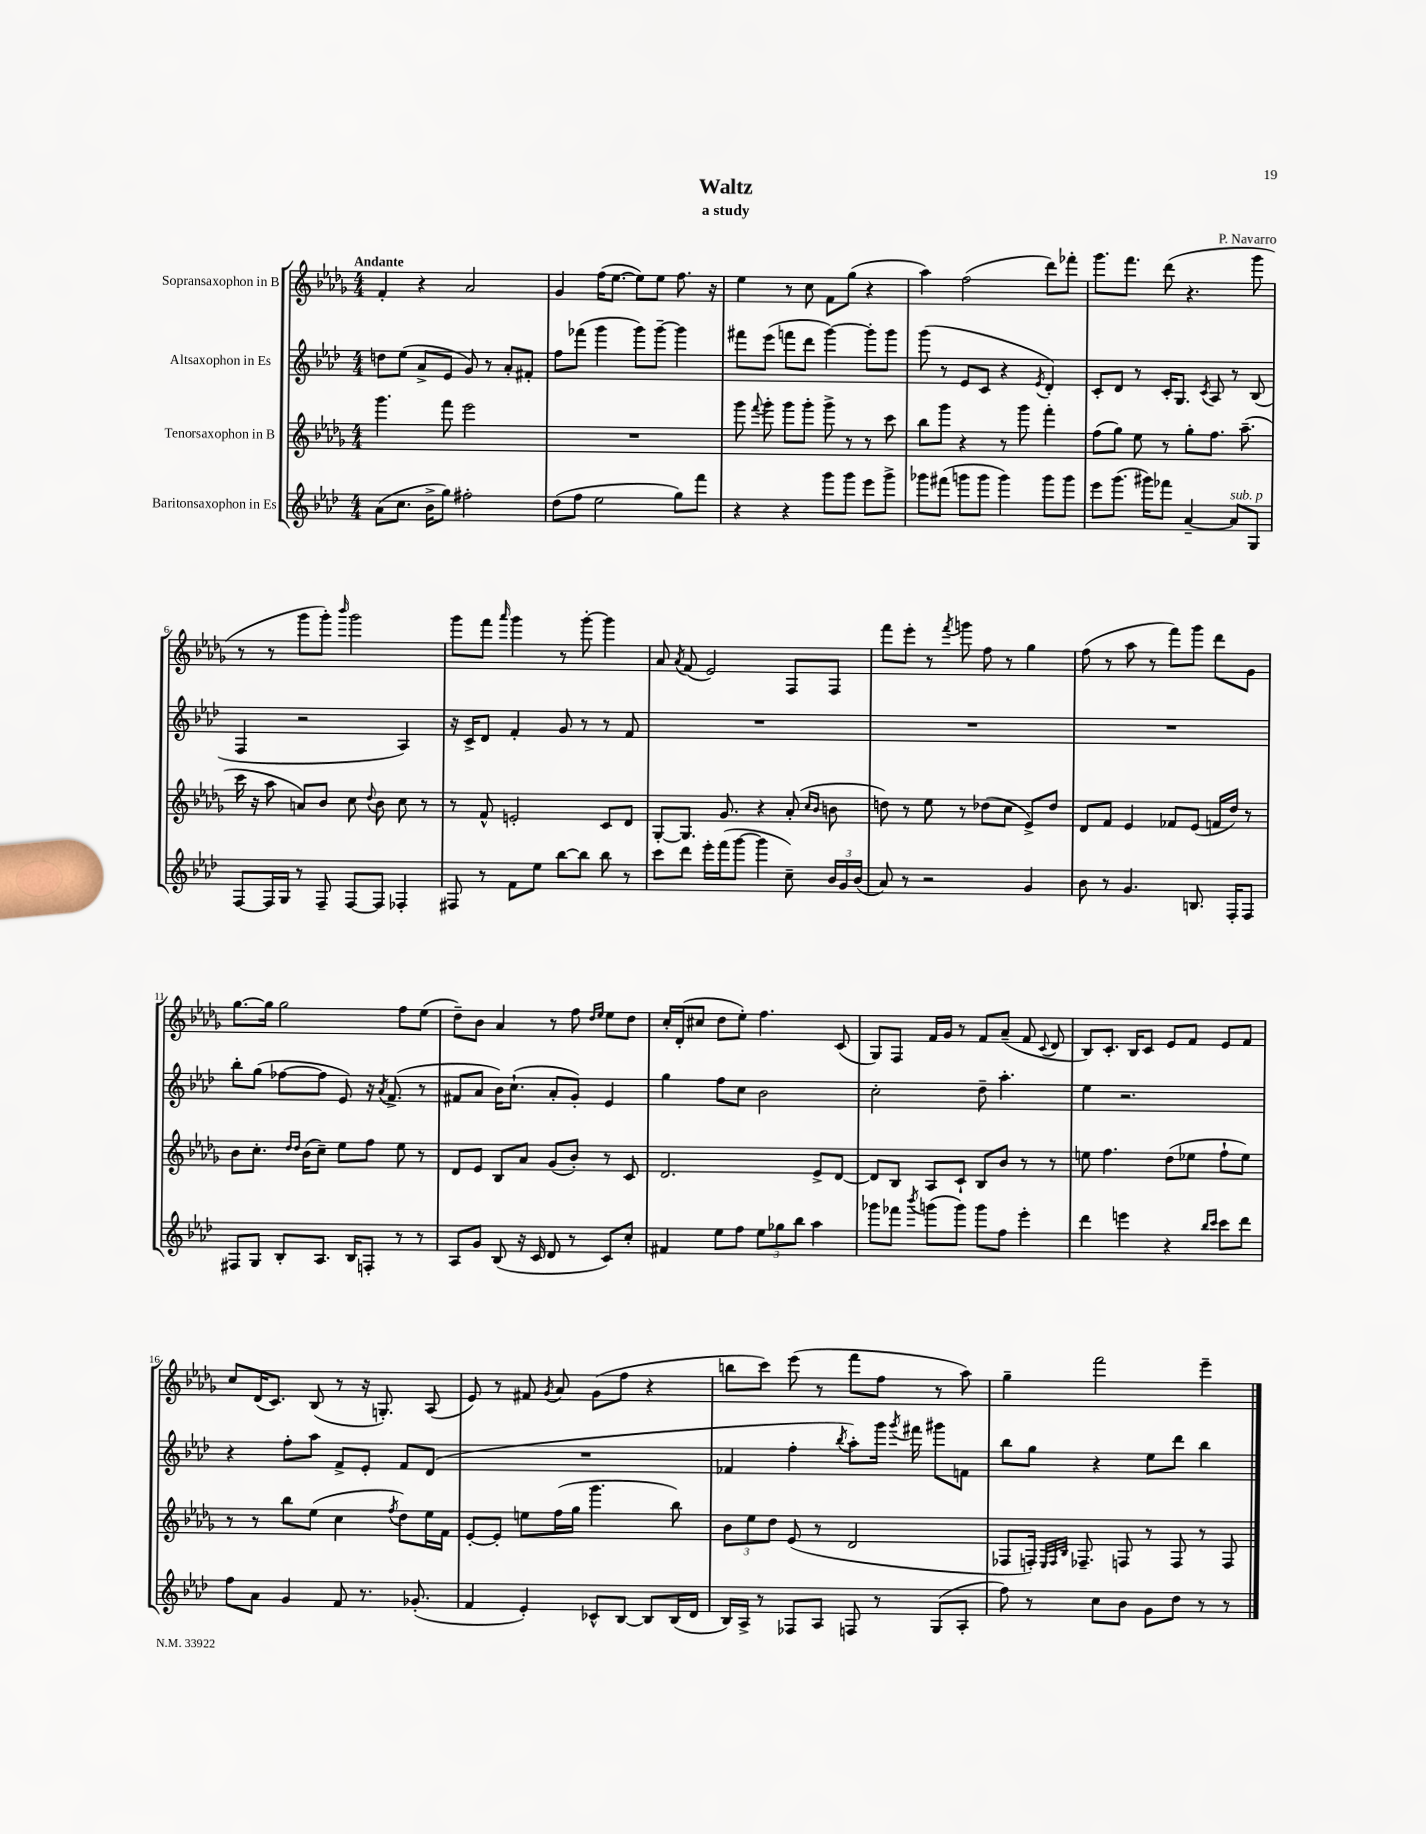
\header { title = "Waltz" composer = "P. Navarro" subtitle = "a study" }
<<
\new StaffGroup <<
\new Staff = "s0" \with { instrumentName = "Sopransaxophon in B" } {
    \clef treble \key des \major \numericTimeSignature \time 4/4 \tempo "Andante"
    \autoBeamOff f'4-. r4 aes'2 |
    ges'4 f''16[( ees''8.]~ ees''8[) ees''8] f''8. r16 |
    ees''4 r8 c''8 f'8[ ges''8]( r4 |
    aes''4) f''2( des'''8[) fes'''8]-. |
    ges'''8.[ f'''8.] des'''8( r4. ges'''8 |
    r8 r8 ges'''8[ ges'''8]-.) \grace { bes'''16 } ges'''2 |
    ges'''8[ f'''8] \grace { aes'''16 } ges'''4 r8 ges'''8~-. ges'''4 |
    aes'8 \acciaccatura { aes'8 } f'8( ees'2) f8[ f8] |
    f'''8[ ees'''8]-. r8 \acciaccatura { f'''8 } g'''8 f''8 r8 ges''4 |
    f''8( r8 aes''8 r8 f'''8[) ges'''8] des'''8[ ges'8] |
    ges''8.[~ ges''16] ges''2 f''8[ ees''8]( |
    des''8[--) bes'8] aes'4 r8 f''8 \grace { des''16[ ees''16] } ees''8[ des''8] |
    c''16[-. des'16-.( cis''8] des''8[ ees''8]-.) f''4. c'8( |
    ges8[) f8] f'16[ ges'16] r8 f'8[ aes'8]--( f'8 \appoggiatura { c'8 } des'8 |
    bes8[) c'8.]-. bes16[ c'8] ees'8[ f'8] ees'8[ f'8] |
    c''8[ des'16( c'8.]) bes8( r8 r16 g8.-.) aes8( |
    ees'8) r8 fis'8 \acciaccatura { ges'8 } aes'8 ges'8[( f''8] r4 |
    b''8[ c'''8]) ees'''8( r8 f'''8[ f''8] r8 aes''8) |
    ges''4-- f'''2 ees'''4-- \bar "|." |
}
\new Staff = "s1" \with { instrumentName = "Altsaxophon in Es" } {
    \clef treble \key aes \major \numericTimeSignature \time 4/4
    \autoBeamOff d''8[ ees''8]( aes'8[-> ees'8] g'8) r8 aes'8[-. fis'8]-. |
    f''8[ fes'''8]( g'''4 g'''8[) g'''8]~-- g'''4 |
    fis'''8[ ees'''8]( f'''8[ des'''8] g'''4~) g'''8[-. g'''8] |
    g'''8( r8 ees'8[ c'8] r4 \acciaccatura { ees'8 } des'4-.) |
    c'8[-. des'8] r8 c'16[-. g8.] \acciaccatura { c'8 } aes8 r8 bes8( |
    f4 r2 aes4) |
    r16 c'16[-> des'8] f'4-. g'8 r8 r8 f'8 |
    R1 |
    R1 |
    R1 |
    bes''8[-. g''8]( fes''8[~ fes''8] ees'8) r16 \acciaccatura { aes'8 } f'8.->( r8 |
    fis'8[ aes'8] bes'16[) c''8.]-!( aes'8[-. g'8]-.) ees'4 |
    g''4 f''8[ c''8] bes'2 |
    c''2-. des''8-- aes''4.-. |
    ees''4 r2. |
    r4 f''8[-. aes''8] f'8[-> ees'8]-. f'8[ des'8]( |
    R1 |
    fes'4 f''4-. \acciaccatura { bes''8 } aes''8[-.) g'''16] \acciaccatura { g'''8 } fis'''16 gis'''8[ f'8] |
    bes''8[ g''8] r4 ees''8[ des'''8] bes''4 \bar "|." |
}
\new Staff = "s2" \with { instrumentName = "Tenorsaxophon in B" } {
    \clef treble \key des \major \numericTimeSignature \time 4/4
    \autoBeamOff ges'''4. f'''8 ees'''2 |
    R1 |
    ges'''8 \appoggiatura { f'''8 } ges'''8-. ges'''8[ ges'''8]-. ges'''8-> r8 r8 c'''8 |
    bes''8[ ges'''8] r4 r8 ges'''8 f'''4-. |
    f''8[( ges''8]) ees''8 r8 ges''8[-. f''8.] aes''8.--( |
    c'''16 r16 aes''8 a'8[) bes'8] c''8 \appoggiatura { des''8 } bes'8 c''8 r8 |
    r8 f'8-^ e'2-. c'8[ des'8] |
    ges8[~-. ges8.] ges'8. r4 aes'8-.( \grace { c''16[ bes'16] } b'8 |
    d''8) r8 ees''8 r8 des''8[( c''8] ees'8[->) des''8] |
    des'8[ f'8] ees'4 fes'8[ ees'8]( f'16[ des''16]) r8 |
    bes'8[ c''8.]-. \grace { des''16[ des''16] } bes'16[( c''8]--) ees''8[ f''8] ees''8 r8 |
    des'8[ ees'8] bes8[ aes'8] ges'8[( bes'8]-.) r8 c'8 |
    des'2. ees'8[-> des'8]~ |
    des'8[ bes8] aes8[ c'8]-! bes8[ bes'8] r8 r8 |
    e''8 f''4. des''8[( ees''8] f''8[-! ees''8]) |
    r8 r8 bes''8[ ees''8]( c''4 \acciaccatura { f''8 } des''8[) ees''16 f'16] |
    ees'8[~-. ees'8]-. e''8[ f''16( ges''16] ges'''4. bes''8) |
    \tuplet 3/2 { bes'8[ ees''8 des''8] } ees'8( r8 des'2 |
    fes8[ f16]-.) \grace { ees32[ f32 bes32] } fes8.-- f8 r8 f8 r8 f8 \bar "|." |
}
\new Staff = "s3" \with { instrumentName = "Baritonsaxophon in Es" } {
    \clef treble \key aes \major \numericTimeSignature \time 4/4
    \autoBeamOff aes'8[( c''8.] bes'16[-> g''8]) fis''2-. |
    des''8[( f''8] ees''2 g''8[) f'''8] |
    r4 r4 g'''8[ g'''8] ees'''8[ g'''8]-> |
    ges'''8[ fis'''8]( g'''8[ g'''8] g'''4) g'''8[ g'''8] |
    ees'''8[ g'''8.]( gis'''16[) fes'''8] aes'4~-- aes'8[^\markup { \italic "sub. p" } g8] |
    f8[~ f16 g16] r8 f8-- f8[~ f8] fes4-. |
    fis8 r8 f'8[ ees''8] bes''8[~ bes''8] bes''8 r8 |
    c'''8[ des'''8] ees'''16[-. f'''16( g'''8]~ g'''4 c''8--) \tuplet 3/2 { bes'16[ g'16 bes'16]( } |
    aes'8) r8 r2 g'4 |
    bes'8 r8 g'4. b8. f16[-. f8] |
    fis8[ g8] bes8[-. aes8.] bes16[ f8]-. r8 r8 |
    aes8[ g'8] bes8( r16 c'16 des'8 r8 c'8[) c''8]-. |
    fis'4 ees''8[ f''8] \tuplet 3/2 { ees''8[ ges''8 bes''8] } aes''4 |
    ges'''8[ fes'''8] \acciaccatura { bes'''8 } g'''8[( g'''8]) g'''8[ f''8] ees'''4-. |
    des'''4 e'''4 r4 \grace { bes''16[ c'''16] } c'''8[ des'''8] |
    f''8[ aes'8] g'4 f'8 r8. ges'8.-.( |
    f'4 ees'4-.) ces'8[-^ bes8]~ bes8[ bes16( des'16] |
    bes16[) aes16]-> r8 fes8[ aes8] f8 r8 g8[( aes8]-. |
    f''8) r8 c''8[ bes'8] g'8[ des''8] r8 r8 \bar "|." |
}
>>
>>
